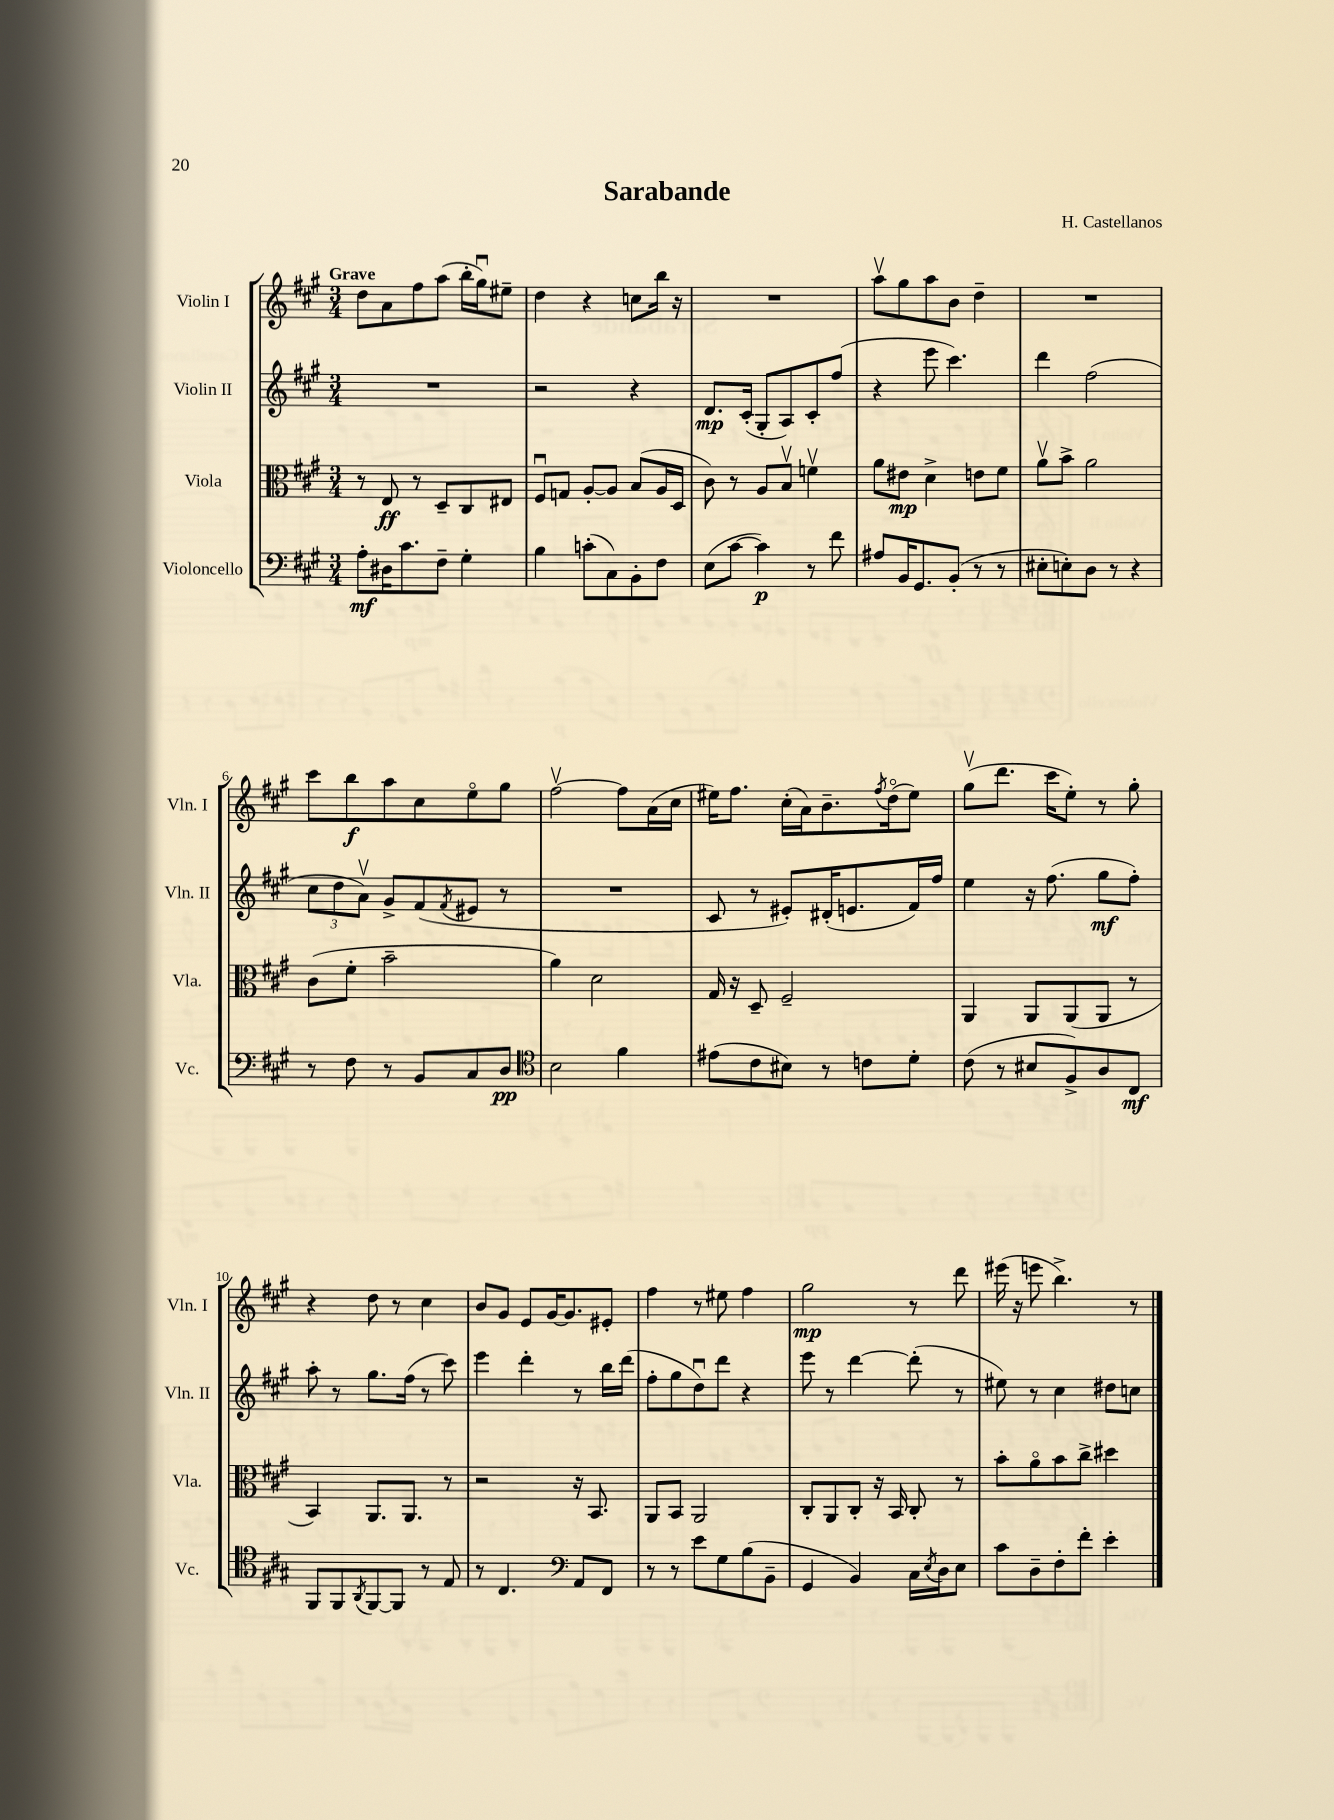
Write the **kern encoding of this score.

**kern	**dynam	**kern	**dynam	**kern	**dynam	**kern	**dynam
*part4	*part4	*part3	*part3	*part2	*part2	*part1	*part1
*staff4	*staff4	*staff3	*staff3	*staff2	*staff2	*staff1	*staff1
*I"Violoncello	*	*I"Viola	*	*I"Violin II	*	*I"Violin I	*
*I'Vc.	*	*I'Vla.	*	*I'Vln. II	*	*I'Vln. I	*
*clefF4	*	*clefC3	*	*clefG2	*	*clefG2	*
*k[f#c#g#]	*	*k[f#c#g#]	*	*k[f#c#g#]	*	*k[f#c#g#]	*
*M3/4	*	*M3/4	*	*M3/4	*	*M3/4	*
=1	=1	=1	=1	=1	=1	=1	=1
!	!	!	!	!	!	!LO:TX:a:B:t=Grave	!
8A'\L	mf	8r	.	2.r	.	8dd\L	.
16D#X\K	.	8E/	ff	.	.	8a\	.
8.c#\	.	.	.	.	.	.	.
.	.	8r	.	.	.	8ff#\	.
8F#~\J	.	8D~/L	.	.	.	(8aa\J	.
4G#'\	.	8C#/	.	.	.	16bb'\LL	.
.	.	.	.	.	.	16gg#u\J)	.
.	.	8E#X/J	.	.	.	8ee#X~\J	.
=2	=2	=2	=2	=2	=2	=2	=2
4B\	.	8F#u/L	.	2r	.	4dd\	.
.	.	8Gn/J	.	.	.	.	.
(8cn'\L	.	[8A'/L	.	.	.	4r	.
8C#\)	.	8A/J]	.	.	.	.	.
8BB'\	.	(8B/L	.	4r	.	8ccn\L	.
8F#\J	.	16A/L	.	.	.	16bb\Jk	.
.	.	16D/JJ	.	.	.	16r	.
=3	=3	=3	=3	=3	=3	=3	=3
(8E\L	.	8c#\)	.	8.d/L	mp	2.r	.
[8c#\J	.	8r	.	.	.	.	.
.	.	.	.	(16c#'/Jk	.	.	.
4c#\])	p	8A/L	.	8G#'/L	.	.	.
.	.	8Bv/J	.	8A/)	.	.	.
8r	.	4fnv\	.	8c#'/	.	.	.
8f#\	.	.	.	(8ff#/J	.	.	.
=4	=4	=4	=4	=4	=4	=4	=4
8A#X/L	.	8a\L	.	4r	.	8aav\L	.
16BB/K	.	8e#X\J	mp	.	.	8gg#\	.
8.GG#/	.	.	.	.	.	.	.
.	.	4d^\	.	8eee\	.	8aa\	.
(8BB'/J	.	.	.	4.ccc#\)	.	8b\J	.
8r	.	8en\L	.	.	.	4dd~\	.
8r	.	8f#\J	.	.	.	.	.
=5	=5	=5	=5	=5	=5	=5	=5
8E#X'\L	.	8av\L	.	4ddd\	.	2.r	.
8En'\)	.	8b^\J	.	.	.	.	.
8D\J	.	2a\	.	(2ff#\	.	.	.
8r	.	.	.	.	.	.	.
4r	.	.	.	.	.	.	.
!!LO:LB:g=z
=6	=6	=6	=6	=6	=6	=6	=6
8r	.	(8c#\L	.	12cc#\L	.	8ccc#\L	.
.	.	.	.	12dd\	.	.	.
8F#\	.	8f#'\J	.	.	.	8bb\	f
.	.	.	.	12av\J)	.	.	.
8r	.	2b~\	.	8g#^/L	.	8aa\	.
8BB/L	.	.	.	(8f#/	.	8cc#\	.
.	.	.	.	8qf#/	.	.	.
8C#/	.	.	.	8e#X/J	.	8ee\	.
8D/J	pp	.	.	8r	.	8gg#\J	.
=7	=7	=7	=7	=7	=7	=7	=7
*clefC4	*	*	*	*	*	*	*
2B\	.	4a\)	.	2.r	.	[2ff#v\	.
.	.	2d\	.	.	.	.	.
4f#\	.	.	.	.	.	8ff#\L]	.
.	.	.	.	.	.	(16a\L	.
.	.	.	.	.	.	16cc#\JJ	.
=8	=8	=8	=8	=8	=8	=8	=8
(8e#X\L	.	16G#/	.	8c#/	.	16ee#X\KL)	.
.	.	16r	.	.	.	8.ff#\J	.
8c#\	.	8D~/	.	8r	.	.	.
8B#X\J)	.	2F#~/	.	8e#X'/L)	.	(16cc#'\LL	.
.	.	.	.	.	.	16a\J)	.
8r	.	.	.	(16d#X'/K	.	8.b~\	.
.	.	.	.	8.en/	.	.	.
8cn\L	.	.	.	.	.	.	.
.	.	.	.	.	.	8qff#/	.
.	.	.	.	.	.	(16dd\k	.
8d'\J	.	.	.	16f#/L)	.	8ee#\J)	.
.	.	.	.	16ff#/JJ	.	.	.
=9	=9	=9	=9	=9	=9	=9	=9
(8c#\	.	4AA/	.	4ee\	.	(8gg#v\L	.
8r	.	.	.	.	.	8.ddd\J	.
8B#X/L	.	8AA/L	.	16r	.	.	.
.	.	.	.	(8.ff#\	.	16ccc#\KL	.
8F#^/)	.	(8AA/	.	.	.	8ee'\J)	.
8A/	.	8AA/J	.	8gg#\L	mf	8r	.
8C#/J	mf	8r	.	8ff#'\J)	.	8gg#'\	.
!!LO:LB:g=z
=10	=10	=10	=10	=10	=10	=10	=10
8FF#/L	.	4BB/)	.	8aa'\	.	4r	.
8FF#/	.	.	.	8r	.	.	.
8qAA/	.	.	.	.	.	.	.
[8FF#/	.	8.AA/L	.	8.gg#\L	.	8dd\	.
8FF#/J]	.	.	.	.	.	8r	.
.	.	8.AA/J	.	(16ff#\Jk	.	.	.
8r	.	.	.	8r	.	4cc#\	.
8E/	.	8r	.	8ccc#\)	.	.	.
=11	=11	=11	=11	=11	=11	=11	=11
8r	.	2r	.	4eee\	.	8b/L	.
4.C#/	.	.	.	.	.	8g#/J	.
.	.	.	.	4ddd'\	.	8e/L	.
.	.	.	.	.	.	[16g#/K	.
.	.	.	.	.	.	8.g#/]	.
*clefF4	*	*	*	*	*	*	*
8AA/L	.	16r	.	8r	.	.	.
.	.	8.BB/	.	.	.	.	.
8FF#/J	.	.	.	16bb\LL	.	8e#X'/J	.
.	.	.	.	(16ddd\JJ	.	.	.
=12	=12	=12	=12	=12	=12	=12	=12
8r	.	8AA/L	.	8ff#'\L	.	4ff#\	.
8r	.	8BB/J	.	8gg#\	.	.	.
8e\L	.	2AA/	.	8ddu\)	.	8r	.
8G#\	.	.	.	8ddd\J	.	8ee#X\	.
(8B\	.	.	.	4r	.	4ff#\	.
8BB~\J	.	.	.	.	.	.	.
=13	=13	=13	=13	=13	=13	=13	=13
4GG#/	.	8C#'/L	.	8eee\	.	2gg#\	mp
.	.	8AA/	.	8r	.	.	.
4BB/)	.	8C#'/J	.	[4ddd\	.	.	.
.	.	16r	.	.	.	.	.
.	.	16BB/	.	.	.	.	.
16C#\LL	.	8C#'/	.	(8ddd'\]	.	8r	.
8qE/	.	.	.	.	.	.	.
16D\J	.	.	.	.	.	.	.
8E\J	.	8r	.	8r	.	8ddd\	.
=14	=14	=14	=14	=14	=14	=14	=14
8c#\L	.	8b'\L	.	8ee#X\)	.	(16eee#X\	.
.	.	.	.	.	.	16r	.
8D~\	.	8a\	.	8r	.	8eeen\	.
8F#'\	.	8b\	.	4cc#\	.	4.bb^\)	.
8f#'\J	.	8cc#^\J	.	.	.	.	.
4e'\	.	4dd#X\	.	8dd#X\L	.	.	.
.	.	.	.	8ccn\J	.	8r	.
==	==	==	==	==	==	==	==
*-	*-	*-	*-	*-	*-	*-	*-
